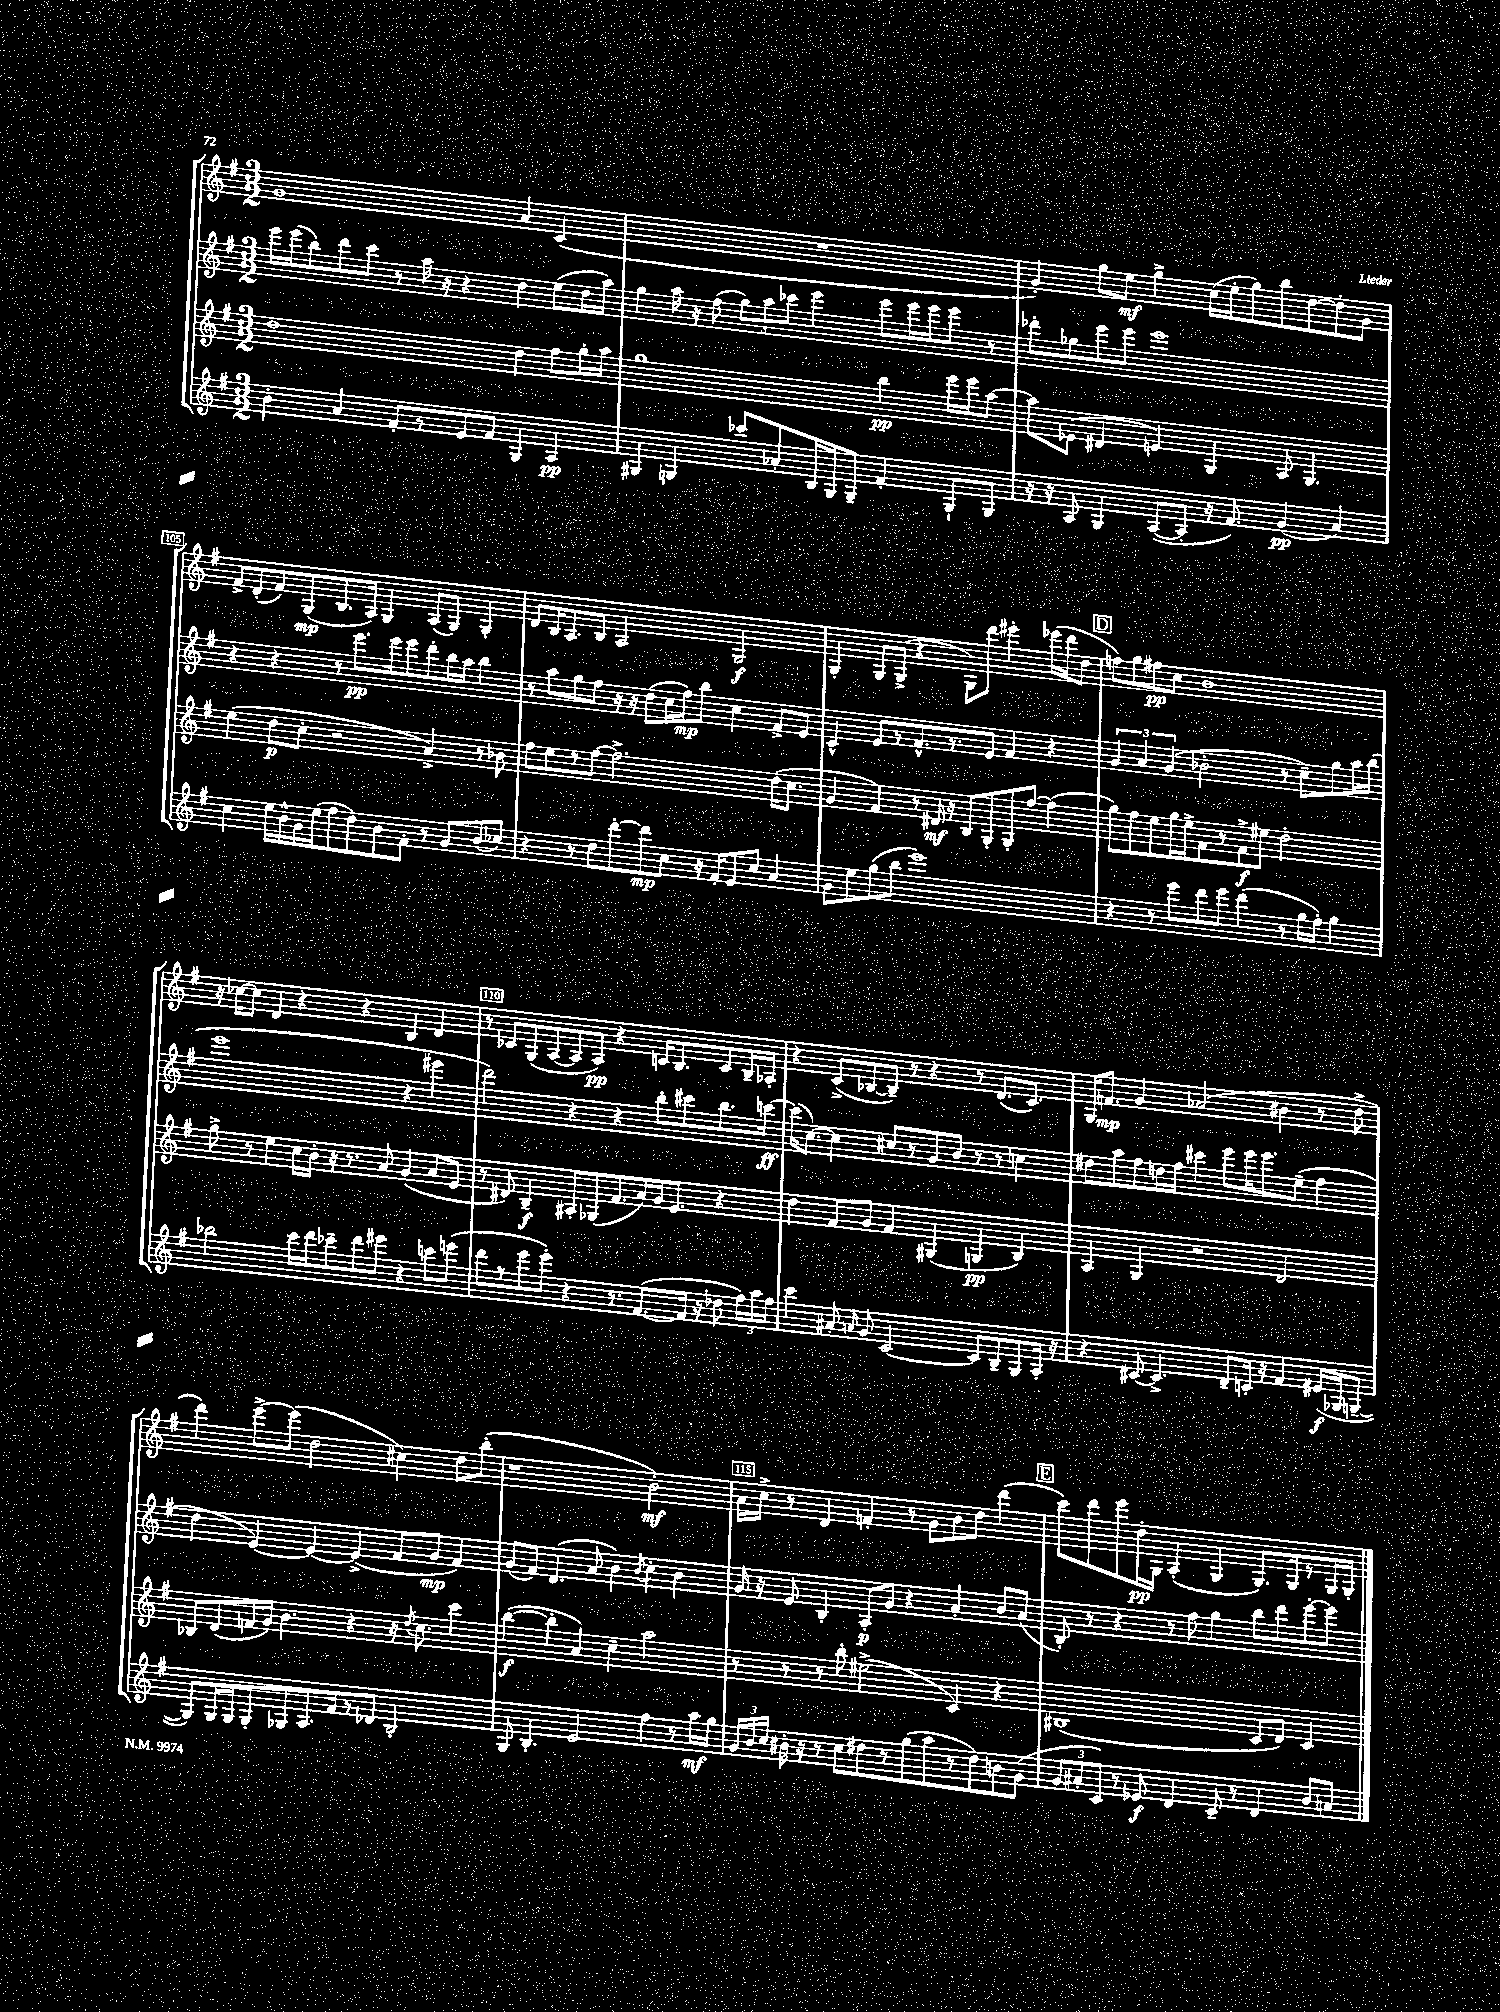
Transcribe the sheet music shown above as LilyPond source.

<<
\new StaffGroup <<
\new Staff = "s0" {
    \clef treble \key g \major \numericTimeSignature \time 3/2
    \autoBeamOff g'1 a'4 c'4( |
    R1. |
    g'4-.) g''8[ e''8]\mf g''4-> c''16[( e''16-. g''8) b''8 d''8~ d''8-. g'8] |
    fis'8[-> d'8-.( fis'8) g8\mp( b8. a16]) g4 a8[( g8]) g4-. |
    d'8[ b16 a8. b8] a2 g2\f |
    g4-. g8[ g8]->( r4 g8[) d'''8] eis'''4-. ees'''16[( d'''16 d''8] |
    \mark \markup { \box "D" } f''8[) g''8 fis''8\pp c''8] b'1 |
    r16 ces''16[~ ces''8] d'4 r4 r4 b4 d'4 |
    r8 ces'8[ g8( a8~ a8 a8]\pp) r4 c'16[ b8. c'8 b16-- aes16]-. |
    r4 c'8[->( bes8~ bes8]--) r8 r4 r8 d'8.[( c'8.]) |
    g16[ f'8.]\mp g'4 aes'2( bis'4 r8 d''8-> |
    d'''4) e'''8[~-> e'''8]( d''2 cis''4) d''8[ b''8]-.( |
    r1 b'2-.\mf) |
    a'16[ c''16]-> r8 d'4 f'4-. r8 g'8[ b'8 d''8] d'''4( |
    \mark \markup { \box "E" } c'''8[) d'''8 e'''8 d''16-.\pp g16] a4-.( g4 g8.[) g16 r8 g16 g16]-. \bar "|." |
}
\new Staff = "s1" {
    \clef treble \key g \major \numericTimeSignature \time 3/2
    \autoBeamOff e'''16[ e'''16( b''8) d'''8 c'''8] r8 a''16 r16 r4 d''4 e''8[( d''16 a''16]) |
    g''4 a''16 r16 fis''8( \tuplet 3/2 { g''8[) a''8 ces'''8] } e'''4 e'''8[ e'''16 e'''16 e'''8] r8 |
    des'''8[-. ges''8 e'''8 e'''8] e'''1 |
    r4 r4 r8 e'''8.[\pp e'''16 e'''8 d'''8-. b''16 a''16] b''4 |
    r8 a''8[ g''8 fis''8] r16 r16 d''8[( c''16 fis''16\mp) b''8] c''4 fis'8[-> e'8] |
    c'4-^ e'8[ r8 fis'8.-^ r8. e'8] fis'4 r4 |
    \mark \markup { \box "D" } \tuplet 3/2 { g'4 a'4 g'4( } bes'2-. r8 c''8[--) g''8 a''16 b''16]( |
    e'''1 r4 eis'''4 |
    d'''2) r4 r4 b''8[-. cis'''8 b''8. c'''16]~\ff |
    c'''16[( c''8.]~) c''4 cis''8[ r8 g'8 b'8] r8 r8 c''4 |
    dis''8[ a''8 fis''8 d''16 fis''16] cis'''4 e'''8[ e'''16 e'''8. e''8]--( fis''4 |
    d''4 e'4~) e'4~ e'4->( fis'8[ g'8]\mp fis'4) |
    g'8[( fis'8]) d'4.( a'8 b'4) \acciaccatura { b'8 } c''4-. b'4 |
    g'16 r16 e'8 b4-. a8[-.\p g'8] r4 a'4-. b'8[ a'8]( |
    \mark \markup { \box "E" } b8-.) r8 r4 r8 fis''8 g''4 b''8[ d'''8 e'''8~-. e'''8] \bar "|." |
}
\new Staff = "s2" {
    \clef treble \key g \major \numericTimeSignature \time 3/2
    \autoBeamOff d''1 d''4 fis''8[ g''16-. a''16] |
    g''1 b''4\pp e'''16[ e'''16 a''8]~ |
    a''8[ ees'8]( dis'4 e'4) g4 a8 g4. |
    e''4( d''8[\p c''8]-. r2 a'4->) r8 bes'8 |
    fis''8[ e''8 r8 fis''8]~ fis''2.-> d''16[( c''8.] |
    g'4 fis'4) r8 dis'16\mf r16 b8[ g8-. g8-. fis''8]~ fis''4( |
    \mark \markup { \box "D" } g''8[) fis''8 e''8 g''16 e''16-> fis'8 r8 fis'8->\f eis''8] d''2-. |
    g''8-> r8 e''4 c''16[ b'16]-. r16 r8. a'8 g'4( a'8[ e'8] |
    r8 dis'8) b4--\f ais8[-. ges8( fis'8. a'16) g'16 e'8.] r4 |
    d''4 fis'8[ g'8] fis'4 gis4( g4\pp b4) |
    a4 g4 r2 d'2 |
    bes8[ d'8( f'16 g'16]) b'4. r4 r16 \acciaccatura { d''8 } c''8. c'''4 |
    b''4~\f( b''4-. a'4) c''4-- a''2 |
    r8 r8 r8 b''8-. eis''2->( c'4) r4 |
    \mark \markup { \box "E" } bis1( c'8[ d'8]) c'4 \bar "|." |
}
\new Staff = "s3" {
    \clef treble \key g \major \numericTimeSignature \time 3/2
    \autoBeamOff b'4-. a'4 fis'8[-. r8 e'8 fis'8] g4 a4\pp |
    gis4 g4 ces'''8[ aes'8-. b16 g16 g8]-- fis'4-. g8[-! g8] |
    r16 r16 a8 g4 a8[~( a8]-. r16 fis'8.) g'4\pp( a'4) |
    c''4 e''16[ b'16-^ g'16 e''16( fis''8 d''8) b'8 fis'8]-. r8 g'8[ b'8( ces''8]) |
    r4 r8 d''8[ d'''8~-. d'''8\mp c''8] r16 fis'16[-. e'8 c''8] a'4 |
    g'8[ e''8 g''8( b''8] e'''1) |
    \mark \markup { \box "D" } r4 r8 e'''8[ d'''8 e'''8] d'''4( r8 g''16[ fis''16]-.) g''4 |
    bes''2 c'''16[ d'''16 ces'''8-- d'''8 eis'''8] r4 c'''8[ e'''8]( |
    d'''8[ r8 e'''8 e'''8]-.) r4 r8. fis'8.[~( fis'16] r16 des''8 \tuplet 3/2 { fis''16[) a''16 fis''16] } |
    c'''4 ais'8-. \grace { a'16 } g'8 c'2~ c'8[ b8-- g8 a16]-. r16 |
    r4 cis'8~ cis'4.-> d'8[-- c'16]-. r16 fis'4 eis'16[\f( ges16 g8]~-- |
    g8[) g16 g16 g8-. ges8 a8. fis'16 r8 des'8] b2-. |
    g8 b4.-. e'2 fis''4 r8 a''16[\mf g''16] |
    \tuplet 3/2 { g'16[ b'16 c''16] } bis'16-. r16 r8 c''8[ dis''8 r8 g''8( a''8 r8 dis''8) b'8 g'8]( |
    \mark \markup { \box "E" } \tuplet 3/2 { g'8[ ais'8-. c'8]) } r8 ees'8\f d'4 c'8-- r8 d'4 b'8[ a'8] \bar "|." |
}
>>
>>
\layout { \context { \Score currentBarNumber = #102 \override BarNumber.break-visibility = ##(#f #t #t) barNumberVisibility = #(every-nth-bar-number-visible 5) \override BarNumber.stencil = #(make-stencil-boxer 0.1 0.3 ly:text-interface::print) } }
